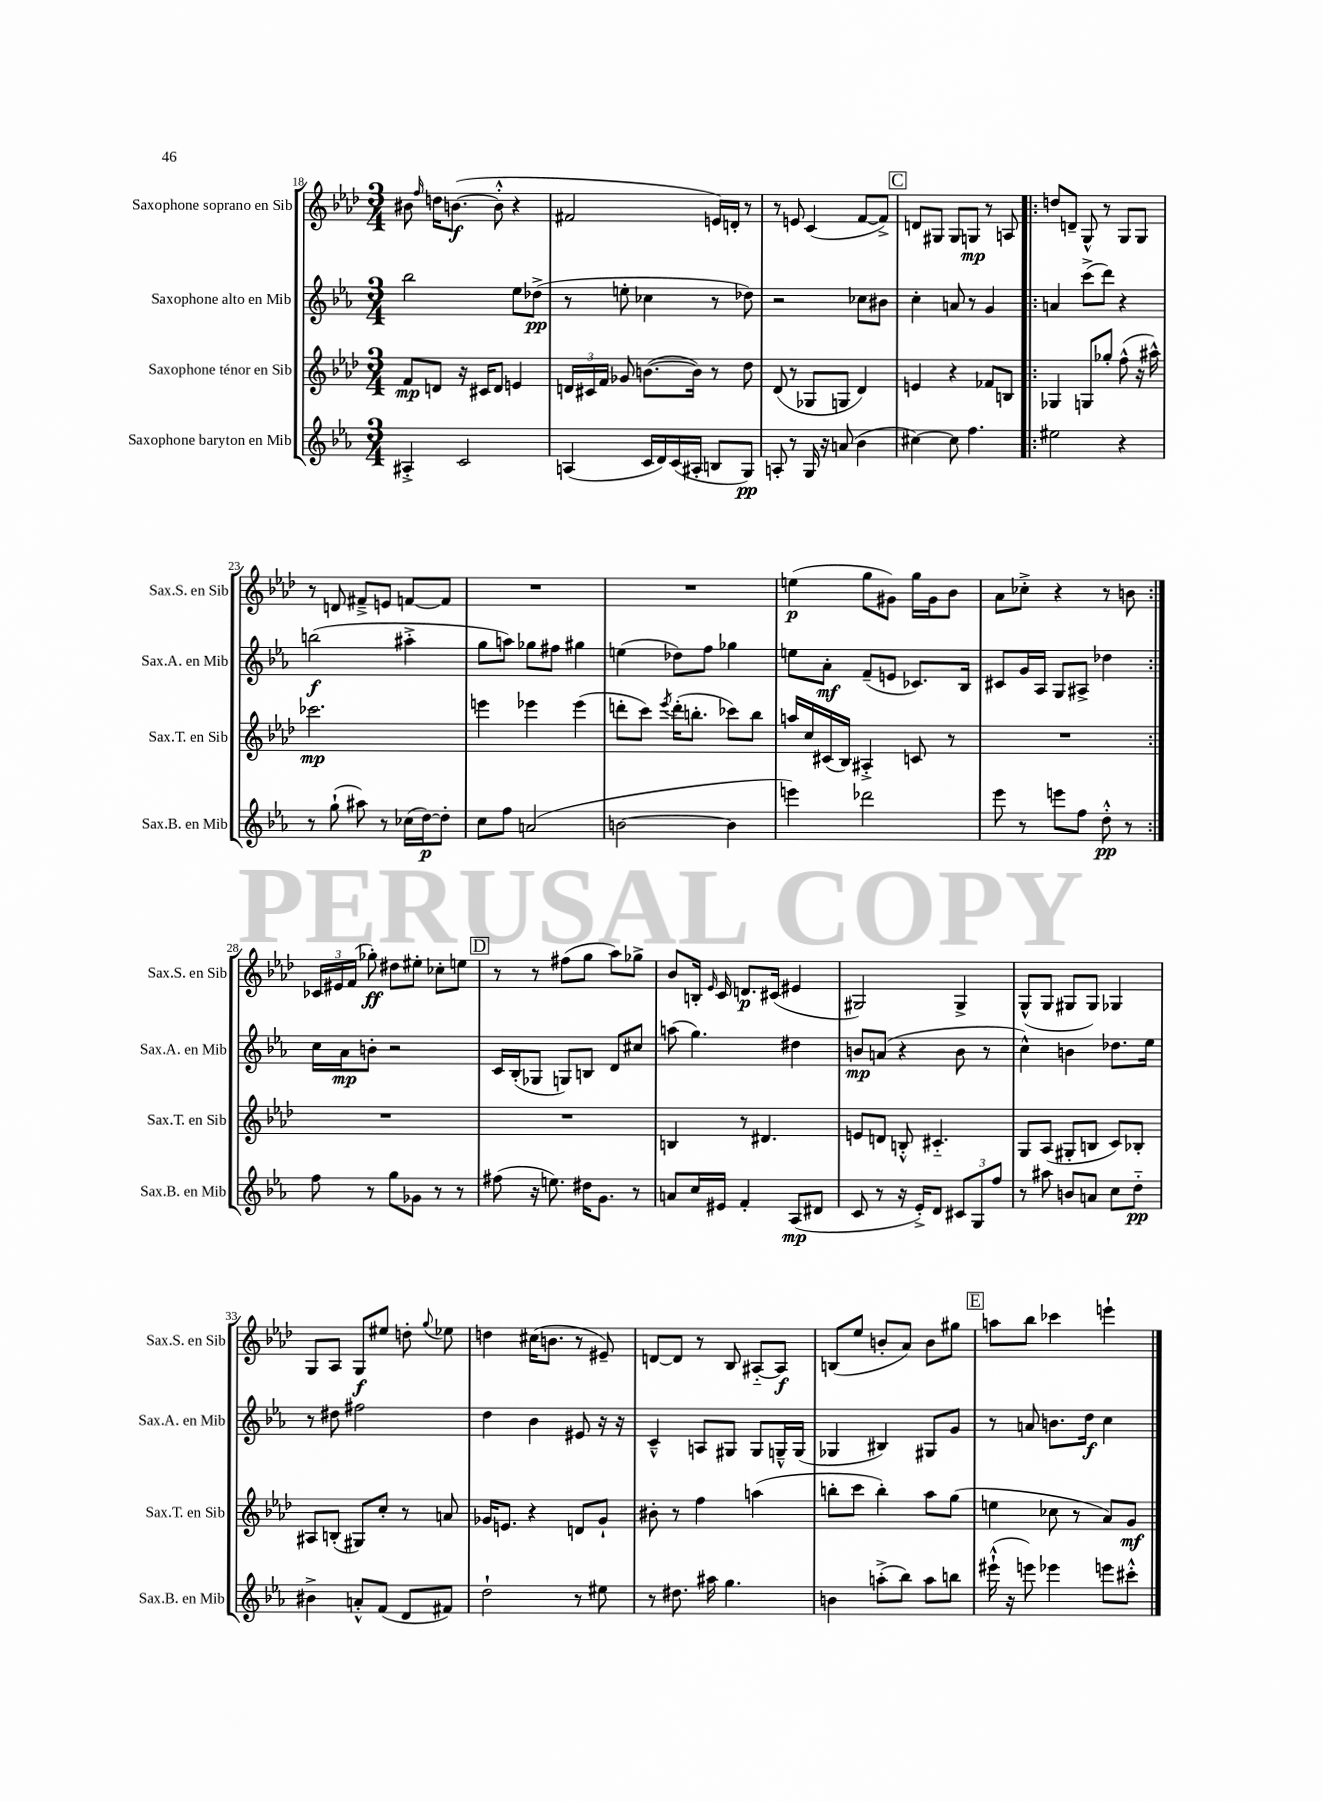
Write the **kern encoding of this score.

**kern	**dynam	**kern	**dynam	**kern	**dynam	**kern	**dynam
*part4	*part4	*part3	*part3	*part2	*part2	*part1	*part1
*staff4	*staff4	*staff3	*staff3	*staff2	*staff2	*staff1	*staff1
*I"Saxophone baryton en Mib	*	*I"Saxophone ténor en Sib	*	*I"Saxophone alto en Mib	*	*I"Saxophone soprano en Sib	*
*I'Sax.B. en Mib	*	*I'Sax.T. en Sib	*	*I'Sax.A. en Mib	*	*I'Sax.S. en Sib	*
*clefG2	*	*clefG2	*	*clefG2	*	*clefG2	*
*k[b-e-a-]	*	*k[b-e-a-d-]	*	*k[b-e-a-]	*	*k[b-e-a-d-]	*
*M3/4	*	*M3/4	*	*M3/4	*	*M3/4	*
=18	=18	=18	=18	=18	=18	=18	=18
4A#X'^/	.	8f/L	mp	2bb-\	.	8b#X\	.
.	.	.	.	.	.	16qqff/	.
.	.	8dn/J	.	.	.	16ddn\KL	.
.	.	.	.	.	.	([8.bn\J	f
2c/	.	16r	.	.	.	.	.
.	.	16c#X/KL	.	.	.	.	.
.	.	8d/J	.	.	.	8b'^^\]	.
.	.	4en/	.	8ee-\L	.	4r	.
.	.	.	.	(8dd-X^\J	pp	.	.
=19	=19	=19	=19	=19	=19	=19	=19
(4An/	.	24dn/LL	.	8r	.	2f#X/	.
.	.	24c#X/	.	.	.	.	.
.	.	24f/JJ	.	.	.	.	.
.	.	8g-X/	.	8een'\	.	.	.
16c/LL	.	([8.bn\L	.	4cc-X\	.	.	.
16d/)	.	.	.	.	.	.	.
(16c/	.	.	.	.	.	.	.
16A#X'/JJ	.	16b\Jk])	.	.	.	.	.
8Bn/L	.	8r	.	8r	.	16en/LL)	.
.	.	.	.	.	.	16dn'/JJ	.
8G/J)	pp	8dd-\	.	8dd-X\)	.	8r	.
=20	=20	=20	=20	=20	=20	=20	=20
8An'/	.	(8d-/	.	2r	.	8r	.
8r	.	8r	.	.	.	8en/	.
16G/	.	8G-X/L	.	.	.	(4c/	.
16r	.	.	.	.	.	.	.
(8an/	.	8Gn/J	.	.	.	.	.
4b-\	.	4d-/)	.	8cc-X\L	.	[8f/L	.
.	.	.	.	8b#X\J	.	8f^/J])	.
!!LO:REH:place=s1:t=C
=21	=21	=21	=21	=21	=21	=21	=21
[4cc#X\)	.	4en/	.	4cc'\	.	8dn/L	.
.	.	.	.	.	.	8G#X/J	.
8cc#\]	.	4r	.	8an/	.	8G#/L	.
4.ff\	.	.	.	8r	.	8Gn/J	mp
.	.	8f-X/L	.	4g/	.	8r	.
.	.	8Bn/J	.	.	.	8An/	.
=22!|:	=22!|:	=22!|:	=22!|:	=22!|:	=22!|:	=22!|:	=22!|:
2ee#X\	.	4G-X/	.	4an/	.	8ddn/L	.
.	.	.	.	.	.	8dn~/J	.
.	.	8Gn/L	.	(8ccc^\L	.	8G^^/	.
.	.	8gg-X'/J	.	8ddd\J)	.	8r	.
4r	.	(8ff^^\	.	4r	.	8G/L	.
.	.	16r	.	.	.	8G/J	.
.	.	16aa#X^^\)	.	.	.	.	.
!!LO:LB:g=z
=23	=23	=23	=23	=23	=23	=23	=23
8r	.	2.ccc-X\	mp	(2bbn\	f	8r	.
(8gg`\	.	.	.	.	.	8dn/	.
8aa#X\)	.	.	.	.	.	8f#X~^/L	.
8r	.	.	.	.	.	8en/J	.
(16cc-X\LL	.	.	.	4aa#X'^\	.	[8fn/L	.
[16dd\J)	p	.	.	.	.	.	.
8dd'\J]	.	.	.	.	.	8f/J]	.
=24	=24	=24	=24	=24	=24	=24	=24
8cc\L	.	4eeen\	.	8gg\L	.	2.r	.
8ff\J	.	.	.	8aan\J)	.	.	.
(2an/	.	4eee-X\	.	8gg-X\L	.	.	.
.	.	.	.	8ff#X\J	.	.	.
.	.	(4eee-\	.	4gg#X\	.	.	.
=25	=25	=25	=25	=25	=25	=25	=25
[2bn\	.	8dddn'\L	.	(4een\	.	2.r	.
.	.	8ccc\J)	.	.	.	.	.
.	.	8qeee-/	.	.	.	.	.
.	.	(16ddd'\KL	.	8dd-X\L)	.	.	.
.	.	8.bbn'\J	.	.	.	.	.
.	.	.	.	8ff\J	.	.	.
4b\]	.	8ccc-X\L)	.	4gg-X\	.	.	.
.	.	8bb\J	.	.	.	.	.
=26	=26	=26	=26	=26	=26	=26	=26
4eeen\)	.	16aan/LL	.	8een\L	.	(4een\	p
.	.	16cc/	.	.	.	.	.
.	.	(16c#X/	.	8a-'\J	mf	.	.
.	.	16B-/JJ)	.	.	.	.	.
2ddd-X\	.	4A#X'^/	.	(8f~/L	.	8gg\L	.
.	.	.	.	8en/J	.	8g#X\J)	.
.	.	8cn/	.	8.c-X/L)	.	16gg\LL	.
.	.	.	.	.	.	16g#\J	.
.	.	8r	.	.	.	8b-\J	.
.	.	.	.	16B-/Jk	.	.	.
=27	=27	=27	=27	=27	=27	=27	=27
8eee-\	.	2.r	.	8c#X/L	.	8a-\L	.
8r	.	.	.	16g/L	.	8cc-X'^\J	.
.	.	.	.	16A-/JJ	.	.	.
8eeen\L	.	.	.	8G/L	.	4r	.
8ff\J	.	.	.	8A#X^/J	.	.	.
8dd'^^\	pp	.	.	4dd-X\	.	8r	.
8r	.	.	.	.	.	8bn\	.
!!LO:LB:g=z
=28:|!	=28:|!	=28:|!	=28:|!	=28:|!	=28:|!	=28:|!	=28:|!
8ff\	.	2.r	.	16cc\LL	.	24c-X/LL	.
.	.	.	.	.	.	24e#X/	.
.	.	.	.	16a-\J	mp	.	.
.	.	.	.	.	.	(24f/JJ	.
8r	.	.	.	8bn'\J	.	8gg-X'\)	ff
8gg\L	.	.	.	2r	.	8dd#X\L	.
8g-X\J	.	.	.	.	.	8ee#X'\J	.
8r	.	.	.	.	.	8cc-X'\L	.
8r	.	.	.	.	.	8een\J	.
!!LO:REH:place=s1:t=D
=29	=29	=29	=29	=29	=29	=29	=29
(8ff#X\	.	2.r	.	16c/LL	.	8r	.
.	.	.	.	(16B-'/J	.	.	.
16r	.	.	.	8G-X/J	.	8r	.
8.een\)	.	.	.	.	.	.	.
.	.	.	.	8Gn/L)	.	(8ff#X\L	.
16dd#X\KL	.	.	.	8Bn/J	.	8gg\J	.
8.g\J	.	.	.	.	.	.	.
.	.	.	.	8d/L	.	8aa-\L)	.
8r	.	.	.	8cc#X/J	.	8gg-X^\J	.
=30	=30	=30	=30	=30	=30	=30	=30
8an/L	.	4Bn/	.	(8aan\	.	8b-/L	.
16cc/L	.	.	.	4.gg\)	.	16Bn'/Jk	.
.	.	.	.	.	.	16qqe-/	.
16e#X/JJ	.	.	.	.	.	16c/	.
4f'/	.	8r	.	.	.	8.dn/L	p
.	.	4.d#X/	.	.	.	.	.
.	.	.	.	.	.	(16c#X/Jk	.
(8A-/L	mp	.	.	4dd#X\	.	4e#X/	.
8d#X/J	.	.	.	.	.	.	.
=31	=31	=31	=31	=31	=31	=31	=31
8c/	.	8en/L	.	8bn/L	mp	2G#X/)	.
8r	.	8dn/J	.	(8an/J	.	.	.
16r	.	8Bn'^^/	.	4r	.	.	.
16e-'^/KL)	.	.	.	.	.	.	.
8d/J	.	4.c#X/	.	.	.	.	.
12c#X/L	.	.	.	8b\	.	4G#^/	.
12G/	.	.	.	.	.	.	.
.	.	.	.	8r	.	.	.
12ff/J	.	.	.	.	.	.	.
=32	=32	=32	=32	=32	=32	=32	=32
8r	.	8G/L	.	4cc^^\)	.	(8G^^/L	.
8aa#X\	.	(8A-/J	.	.	.	8G/J	.
8bn/L	.	8G#X'/L	.	4bn\	.	8G#X/L	.
8an/J	.	8Bn/J	.	.	.	8G#/J)	.
8cc\L	.	8c/L)	.	8.dd-X\L	.	4G-X/	.
8dd\J	pp	8B-X'/J	.	.	.	.	.
.	.	.	.	16ee-\Jk	.	.	.
!!LO:LB:g=z
=33	=33	=33	=33	=33	=33	=33	=33
4b#X^\	.	8A#X/L	.	8r	.	8G/L	.
.	.	(8Bn'/J	.	8dd#X\	.	8A-/J	.
8an'^^/L	.	8G#X/L)	.	2ff#X\	.	8G/L	f
(8f/J	.	8cc'/J	.	.	.	8ee#X/J	.
8d/L	.	8r	.	.	.	8ddn'\	.
.	.	.	.	.	.	8qqgg/	.
8f#X/J)	.	8an/	.	.	.	8ee-X\	.
=34	=34	=34	=34	=34	=34	=34	=34
2dd`\	.	16g-X/KL	.	4dd\	.	4ddn\	.
.	.	8.en/J	.	.	.	.	.
.	.	4r	.	4b-\	.	(16cc#X\KL	.
.	.	.	.	.	.	8.bn\J	.
8r	.	8dn/L	.	8e#X/	.	8r	.
8ee#X\	.	8g-`/J	.	16r	.	8e#X~/)	.
.	.	.	.	16r	.	.	.
=35	=35	=35	=35	=35	=35	=35	=35
8r	.	8b#X'\	.	4c~^^/	.	[8dn/L	.
8.dd#X\	.	8r	.	.	.	8d/J]	.
.	.	4ff\	.	8An/L	.	8r	.
16aa#X\	.	.	.	.	.	.	.
4.gg\	.	.	.	8G#X/J	.	8B-/	.
.	.	(4aan\	.	8G#/L	.	[8A#X/L	.
.	.	.	.	16Gn~^^/L	.	8A#/J]	f
.	.	.	.	(16G/JJ	.	.	.
=36	=36	=36	=36	=36	=36	=36	=36
4bn\	.	8bbn'\L	.	4G-X/	.	(8Bn/L	.
.	.	8ccc\J	.	.	.	8ee-/J	.
(8aan'^\L	.	4bb'\)	.	4B#X/)	.	8bn'/L	.
8bb-\J)	.	.	.	.	.	8a-/J)	.
8aa\L	.	8aa-\L	.	8G#X/L	.	8b\L	.
8bbn\J	.	(8gg\J	.	8g/J	.	8gg#X\J	.
!!LO:REH:place=s1:t=E
=37	=37	=37	=37	=37	=37	=37	=37
(16eee#X`^^\	.	4een\	.	8r	.	8aan\L	.
16r	.	.	.	.	.	.	.
8eeen\)	.	.	.	8an/	.	8bb-\J	.
4eee-X\	.	8cc-X\	.	8.bn\L	.	4ccc-X\	.
.	.	8r	.	.	.	.	.
.	.	.	.	16dd\Jk	f	.	.
8eeen\L	.	8a-/L)	.	4cc\	.	4eeen`\	.
8ccc#X'^^\J	.	8g/J	mf	.	.	.	.
==	==	==	==	==	==	==	==
*-	*-	*-	*-	*-	*-	*-	*-
